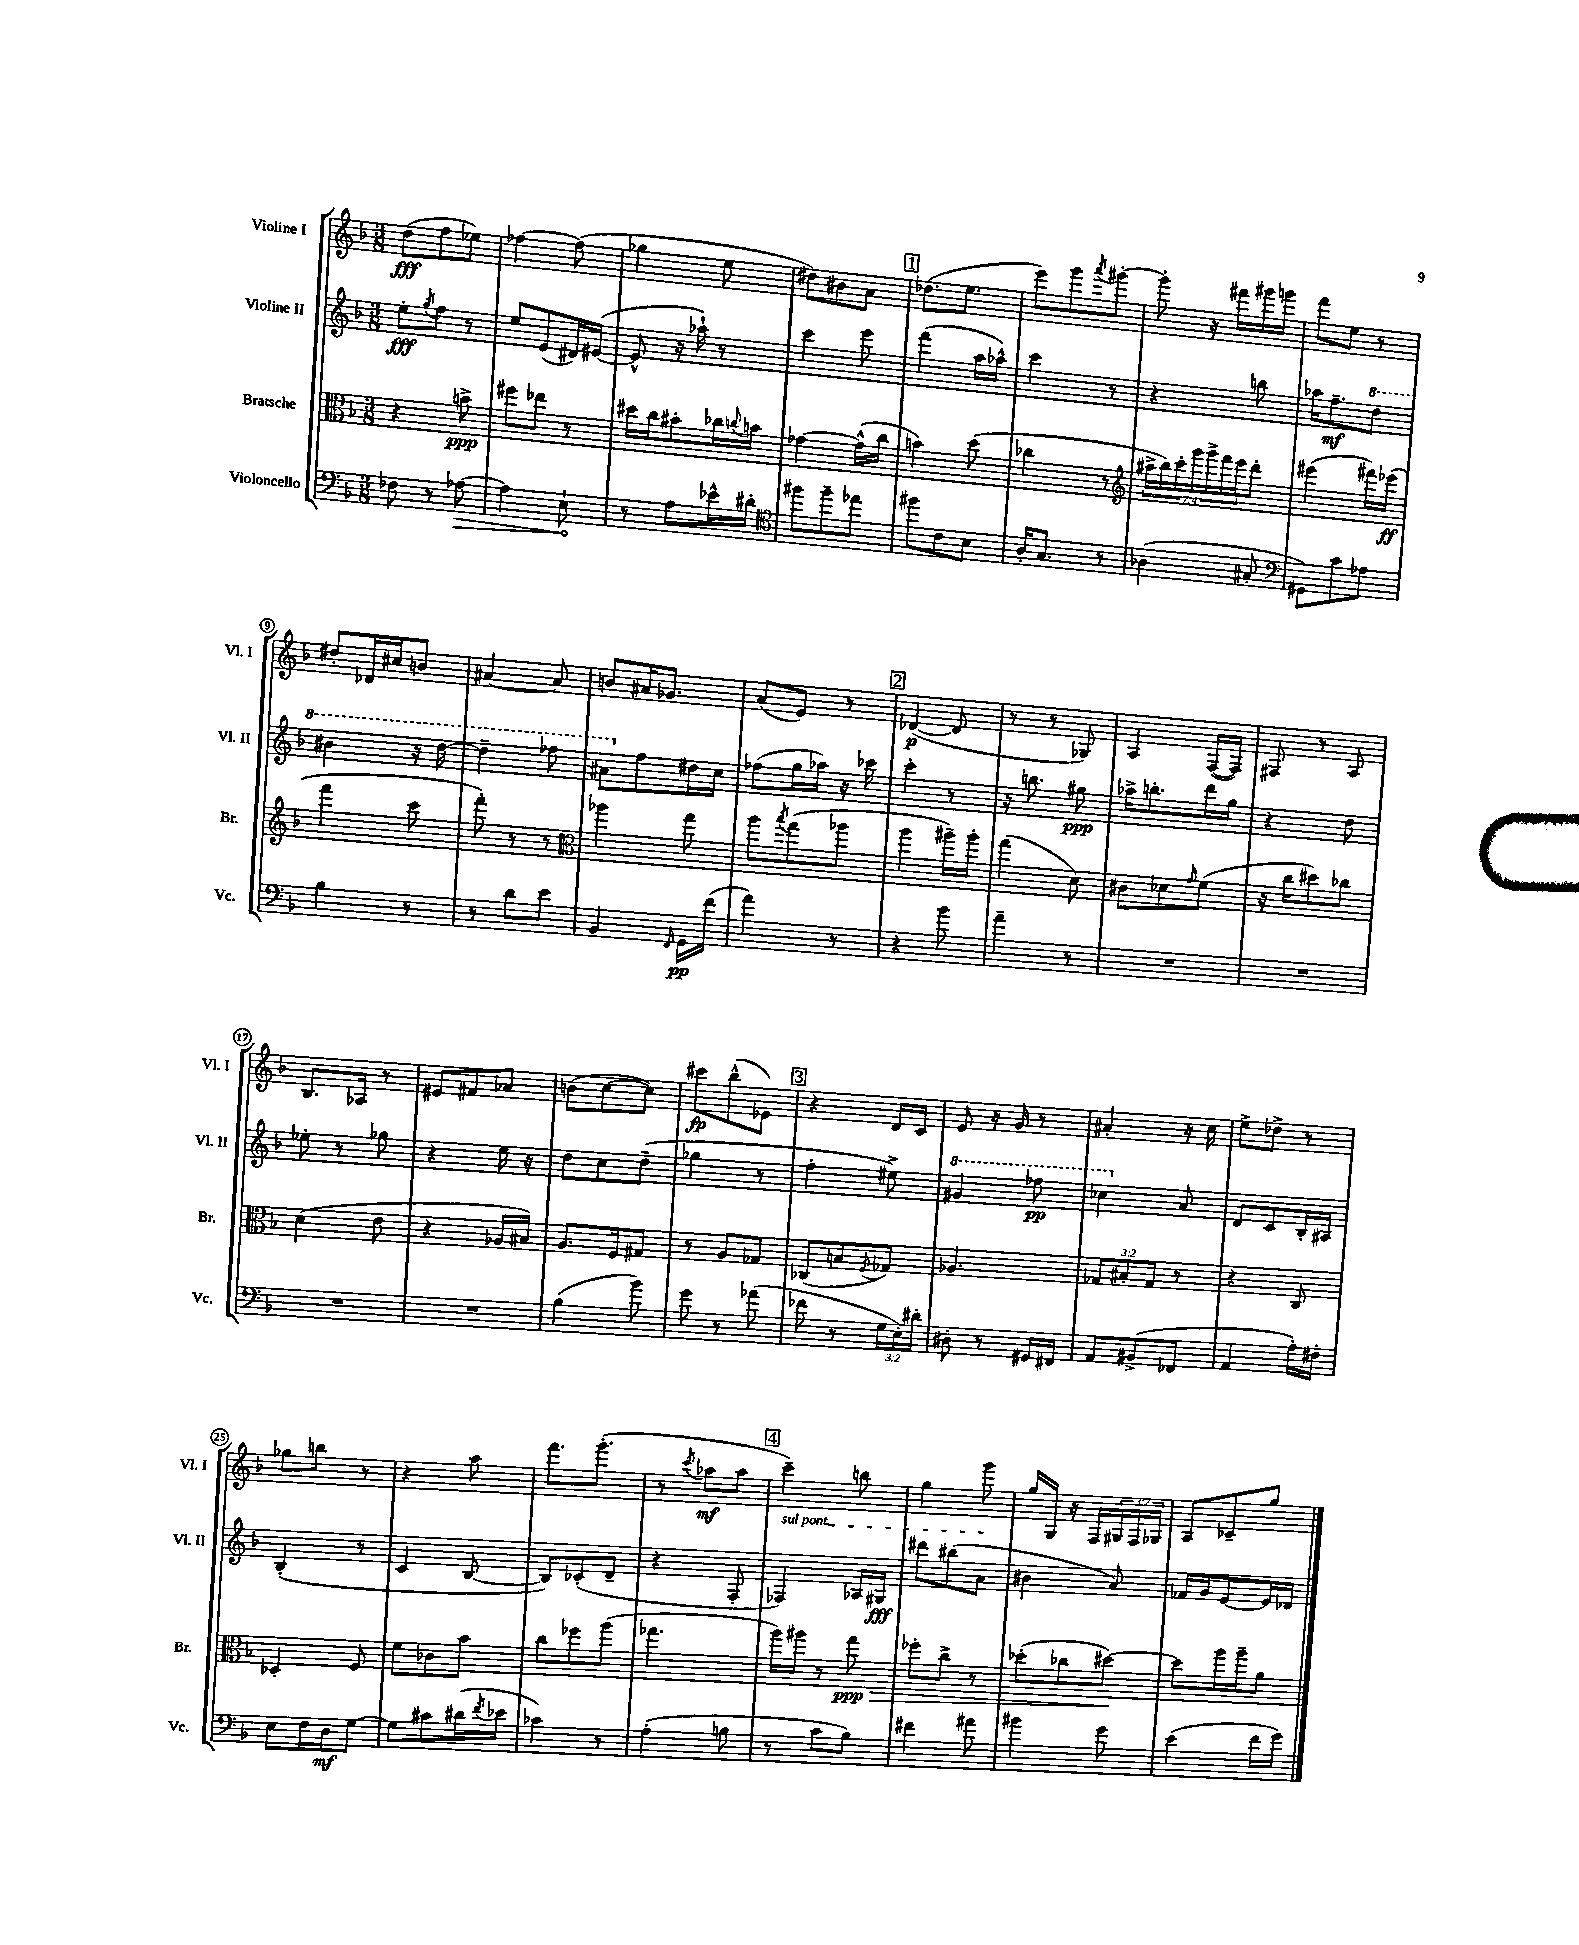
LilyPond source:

<<
\new StaffGroup <<
\new Staff = "s0" \with { instrumentName = "Violine I" shortInstrumentName = "Vl. I" } {
    \clef treble \key f \major \numericTimeSignature \time 3/8 \override Staff.TupletNumber.text = #tuplet-number::calc-fraction-text
    d''8\fff( f''8 ees''8) |
    fes''4~ fes''8( |
    ges''4 e''8 |
    dis''8) bis'8 a'8 |
    \mark \markup { \box "1" } des''8.( e''8. |
    e'''8) g'''8 \acciaccatura { a'''8 } gis'''8~-. |
    gis'''8-. r16 fis'''16 gis'''16 g'''16 |
    f'''8 e''8 r8 |
    dis''8-. des'16 cis''16 b'8 |
    ais'4~ ais'8 |
    b'8 ais'16 ges'8. |
    a'8( e'8) r8 |
    \mark \markup { \box "2" } des'4~\p( des'8 |
    r8 r8 ges8) |
    a4 f16~( f16) |
    fis8 r8 a8 |
    bes8. aes16 r8 |
    eis'8 fis'8 aes'8 |
    b'8( c''8~ c''8) |
    cis'''8\fp bes''8-^( ees'8) |
    \mark \markup { \box "3" } r4 d'16 c'16 |
    e'8 r16 g'16 r8 |
    ais'4-. r16 c''16 |
    e''8-> des''8-> r8 |
    ges''8 b''8 r8 |
    r4 a''8 |
    f'''8. g'''8.-.( |
    r8 \acciaccatura { c'''8 } aes''8\mf aes''8 |
    \mark \markup { \box "4" } c'''4--) b''8 |
    g''4 g'''8 |
    g''16 g16 r16 f16 \tuplet 3/2 { gis16 f16 ges16 } |
    a8 ces'8-- g''8 \bar "|." |
}
\new Staff = "s1" \with { instrumentName = "Violine II" shortInstrumentName = "Vl. II" } {
    \clef treble \key f \major \numericTimeSignature \time 3/8
    e''8-.\fff \acciaccatura { g''8 } f''8 r8 |
    e''8 e'8( dis'16) eis'16~( |
    eis'8-^ r16 aes''16-!) r8 |
    c'''4 e'''8 |
    \mark \markup { \box "1" } f'''4( a''16 aes''16-^) |
    c'''4 r8 |
    r4 b''8 |
    aes''16 f''8.--\mf \ottava #1 d'''8 |
    bis''4 r16 d'''16~ |
    d'''4-- fes'''8 |
    ais''8 \ottava #0 f''8 dis''16 c''16 |
    fes''8( g''16 aes''16) r16 ces'''16 |
    \mark \markup { \box "2" } c'''4-. r8 |
    r16 b''8. gis''8\ppp |
    aes''16-> b''8.-. d'''16 g''16 |
    r4 d''8 |
    ees''8-. r8 ges''8 |
    r4 e''16 r16 |
    d''8 c''8 d''8--( |
    ges''4 r8 |
    \mark \markup { \box "3" } f''4-. eis''8->) |
    \ottava #1 gis''4 fes'''8\pp |
    ces'''4 \ottava #0 a'8 |
    d'8 c'8 bes16-. ais16 |
    bes4-.( r8 |
    c'4 bes8~ |
    bes8) ces'8-.( d'8-- |
    r4 f8-. |
    \mark \markup { \box "4" } \once \override TextSpanner.bound-details.left.text = \markup { \italic "sul pont." } fes4\startTextSpan) aes16 gis16\fff |
    dis'''8 bis''8( a'8\stopTextSpan |
    bis'4 a'8) |
    fes'16 g'16 e'8~ e'16 des'16 \bar "|." |
}
\new Staff = "s2" \with { instrumentName = "Bratsche" shortInstrumentName = "Br." } {
    \clef alto \key f \major \numericTimeSignature \time 3/8 \override Staff.TupletNumber.text = #tuplet-number::calc-fraction-text
    r4 b'8->\ppp |
    fis''8 ees''8 r8 |
    dis''16 c''16 bis'8-. ces''16 \appoggiatura { c''8 } b'16 |
    ges'4~ ges'16-^( c''16 |
    \mark \markup { \box "1" } b'4) d''8( |
    ces''4 r8 |
    \clef treble \tuplet 7/4 { ais''16-> bes''16) c'''16-. g'''16 g'''16-> f'''16 e'''16 } d'''8-. |
    eis'''4( fis'''16) ees'''16\ff( |
    f'''4 c'''8 |
    f'''8-.) r8 r8 |
    \clef alto aes''4 g''8 |
    a''8 \acciaccatura { bes''8 } g''8( aes''8 |
    \mark \markup { \box "2" } a''4 ais''16--) ais''16-. |
    g''4( d'8) |
    cis'8 des'8 \grace { g'16 } f'8( |
    r16 c''16 dis''8) ces''8 |
    d'4( e'8 |
    r4 aes16 bis16) |
    a8. f16 gis8 |
    r8 a8 ges8 |
    \mark \markup { \box "3" } ces8( b8 \acciaccatura { f8 } ges8) |
    aes4. |
    \tuplet 3/2 { ges8 bis8-. ges8 } r8 |
    r4 c8 |
    des4-. f8 |
    f'8 ces'8 bes'8 |
    c''8 fes''8 a''8( |
    ges''4. |
    \mark \markup { \box "4" } a''16) ais''16 r8 g''8\ppp\> |
    fes''8-. c''8-> r8 |
    des''8-.( ces''8 dis''8~\!) |
    dis''8 a''16 a''16-- a'8 \bar "|." |
}
\new Staff = "s3" \with { instrumentName = "Violoncello" shortInstrumentName = "Vc." } {
    \clef bass \key f \major \numericTimeSignature \time 3/8 \override Staff.TupletNumber.text = #tuplet-number::calc-fraction-text
    fes8 r8 \once \override Hairpin.circled-tip = ##t aes8~\> |
    aes4 e8-!\! |
    r8 a8 ees'16-^ dis'16-. |
    \clef tenor fis''8 fis''8-- ees''8 |
    \mark \markup { \box "1" } fis''8 c'8 bes8 |
    a16-. g8. r8 |
    aes4( gis8-. |
    \clef bass gis,8) c'8 aes8 |
    bes4 r8 |
    r8 d'8 e'8 |
    bes,4 \grace { f,16 } g,16\pp f'16( |
    a'4) r8 |
    \mark \markup { \box "2" } r4 bes'8 |
    a'4-- r8 |
    R4. |
    R4. |
    R4. |
    R4. |
    bes4( bes'8) |
    g'8 r8 aes'8( |
    \mark \markup { \box "3" } fes'8 r8 \tuplet 3/2 { g16 e16-.) dis'16-. } |
    dis8-. r8 gis,16 fis,16 |
    a,8 bis,8->( fes,8 |
    a,4 a16-.) fis16-. |
    e8 f16 d16\mf g8~ |
    g8 cis'8 dis'16( \acciaccatura { f'8 } ees'16 |
    ces'4) r8 |
    a4-.( b8 |
    \mark \markup { \box "4" } r8 c'8 bes8) |
    fis'4 ais'8 |
    bis'4 g'8 |
    e'4( f'16 g'16) \bar "|." |
}
>>
>>
\layout { \context { \Score \override BarNumber.stencil = #(make-stencil-circler 0.1 0.3 ly:text-interface::print) } }
